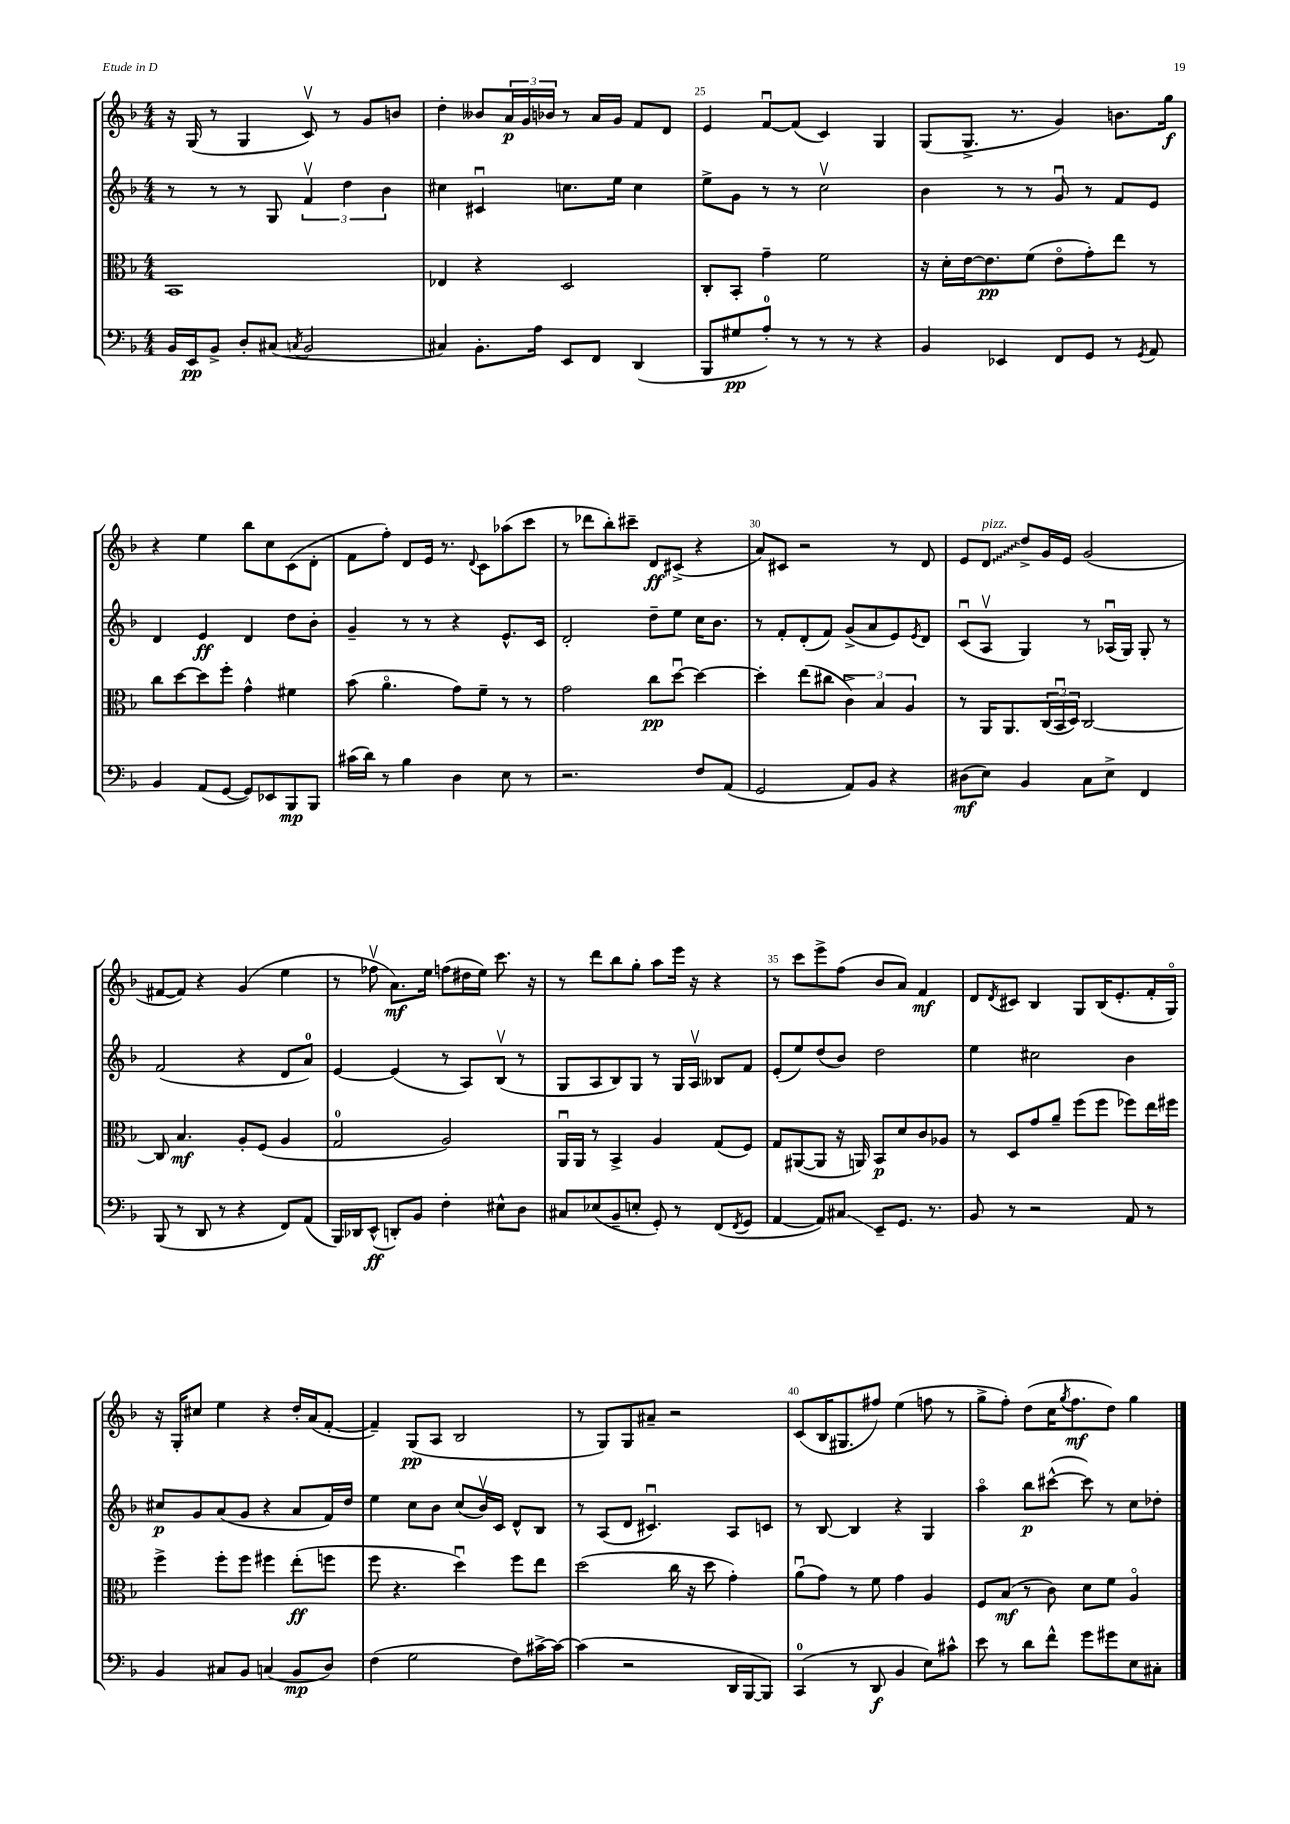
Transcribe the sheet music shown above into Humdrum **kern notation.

**kern	**kern	**kern	**kern
*staff4	*staff3	*staff2	*staff1
*clefF4	*clefC3	*clefG2	*clefG2
*k[b-]	*k[b-]	*k[b-]	*k[b-]
*M4/4	*M4/4	*M4/4	*M4/4
16BB-/LL	1BB-	8r	16r
16EE/J	.	.	(16G/
8BB-^/J	.	8r	8r
8D'/L	.	8r	4G/
(8C#/J	.	8G/	.
8qC/	.	.	.
2BB-/	.	6fv/	8cv/)
.	.	.	8r
.	.	6dd\	.
.	.	.	8g/L
.	.	6b-\	.
.	.	.	8b/J
=	=	=	=
4C#/)	4E-/	4cc#\	4dd'\
8.BB-'\L	4r	4c#u/	8b--/L
.	.	.	24a/L
.	.	.	24g/
16A\Jk	.	.	.
.	.	.	24b-/JJ
8EE/L	2D/	8.cc\L	8r
8FF/J	.	.	16a/LL
.	.	16ee\Jk	16g/JJ
(4DD/	.	4cc\	8f/L
.	.	.	8d/J
=	=	=	=
8BBB-/L	8C'/L	8ee^\L	4e/
8G#/	8BB-'/J	8g\J	.
8A'/J)	4g~\	8r	[8fu/L
8r	.	8r	(8f/]J
8r	2f\	2ccv\	4c/)
8r	.	.	.
4r	.	.	4G/
=	=	=	=
4BB-/	16r	4b-\	(8G/L
.	16d'\LL	.	.
.	[16e\J	.	8.G^/J
.	8.e\]	.	.
4EE-/	.	8r	.
.	.	.	8.r
.	(8f\J	8r	.
8FF/L	8eo\L	8gu/	4g/)
8GG/J	8g'\)	8r	.
8r	8ee\J	8f/L	8.b\L
8qGG/	.	.	.
8AA/	8r	8e/J	.
.	.	.	16gg\Jk
=	=	=	=
4BB-/	8cc\L	4d/	4r
.	[8dd\	.	.
(8AA/L	8dd\]	4e/	4ee\
[8GG/J	8ff'\J	.	.
8GG/]L)	4g^^\	4d/	8bb-\L
8EE-/	.	.	8cc\
8BBB-/	4f#\	8dd\L	(8c\
8BBB-/J	.	8b-'\J	8d'\J
=	=	=	=
(16c#\LL	(8b-\	4g~/	8f\L
16d\JJ)	.	.	.
8r	4.ao\	.	8ff'\J)
4B-\	.	8r	8d/L
.	.	8r	16e/Jk
.	.	.	8.r
4D\	8g\L)	4r	.
.	.	.	8qqd/
.	8f~\J	.	8c\L
8E\	8r	8.e^^/L	(8aa-\
8r	8r	.	8ccc\J
.	.	16c/Jk	.
=	=	=	=
2.r	2g\	2d'/	8r
.	.	.	8ddd-\L
.	.	.	8bb-'\)
.	.	.	8ccc#~\J
.	8cc\L	8dd~\L	8d/L
.	[8ddu\J	8ee\J	(8c#^/J
8F/L	4dd\_	16cc\LK	4r
.	.	8.b-\J	.
(8AA/J	.	.	.
=	=	=	=
2GG/	4dd'\]	8r	8a/L)
.	.	8f'/L	8c#/J
.	(8ee\L	(8d'/	2r
.	8cc#\J	8f/J)	.
8AA/L)	6c^\)	(8g^/L	.
8BB-/J	.	8a/	.
.	6B-/	.	.
4r	.	8e/)	8r
.	6A/	.	.
.	.	8qe/	.
.	.	8d/J	8d/
=	=	=	=
(8D#\L	8r	(8cu/L	8e/L
8E\J)	16AA/LK	8Av/J	8d/J
.	8.AA/	.	.
4BB-/	.	4G/)	8dd^/L
.	(24C/L	.	16g/L
.	24BB-u/	.	.
.	.	.	16e/JJ
.	24D/JJ)	.	.
8C\L	[2C/	8r	(2g/
8E^\J	.	(16A-u/LL	.
.	.	16G/JJ)	.
4FF/	.	8G'/	.
.	.	8r	.
=	=	=	=
(8BBB-/	8C/]	(2f/	[8f#/L
8r	4.B-/	.	8f#/]J)
8DD/	.	.	4r
8r	.	.	.
4r	8A'/L	4r	(4g/
.	(8F/J	.	.
8FF/L)	4A/	8d/L	4ee\
(8AA/J	.	8a/J)	.
=	=	=	=
16BBB-/LL)	2G/	[4e/	8r
16DD-/J	.	.	.
(8EE^^/J	.	.	8ff-v\
8DD'/L)	.	(4e/]	8.a\L)
8BB-/J	.	.	.
.	.	.	16ee\Jk
4F'\	2A/)	8r	(8ff\L
.	.	8A/L)	16dd#\L
.	.	.	16ee\JJ)
8E#^^\L	.	(8B-v/J	8.ccc\
8D\J	.	8r	.
.	.	.	16r
=	=	=	=
8C#/L	16AAu/LL	8G/L	8r
.	16AA/JJ	.	.
(8E-/	8r	8A/	8ddd\L
8BB-~/	4BB-^/	8B-/)	8bb-\
8E'/J	.	8G/J	8gg'\J
8GG'/)	4A/	8r	8aa\L
8r	.	16G/LL	16eee\Jk
.	.	16Av/JJ	16r
(8FF/L	(8G/L	8B--/L	4r
8qFF/	.	.	.
8GG/J	8F/J)	8f/J	.
=	=	=	=
[4AA/	8G/L	(8e'/L	8r
.	([8AA#/	8ee/)	8ccc\L
8AA/]L)	8AA#/]J	(8dd/	8eee^\
8C#/J	16r	8b-/J)	(8ff\J
.	16AA/)	.	.
8EE~/L	8BB-/L	2dd\	8b-/L
8.GG/J	8d/	.	8a/J)
.	8c/	.	4f/
8.r	.	.	.
.	8A-/J	.	.
=	=	=	=
8BB-/	8r	4ee\	8d/L
.	.	.	8qd/
8r	8D/L	.	8c#/J
2r	8g/	2cc#\	4B-/
.	8a~/J	.	.
.	(8ff\L	.	8G/L
.	8ff\J	.	(16B-/K
.	.	.	8.e'/
8AA/	8ff-\L)	4b-\	.
8r	16ee\L	.	16f'/L
.	16ff#\JJ	.	16Go/JJ)
=	=	=	=
4BB-/	4ff^\	8cc#/L	16r
.	.	.	16G'/LK
.	.	8g/	8cc#/J
8C#/L	8ff'\L	(8a/	4ee\
8BB-/J	8ff\J	8g/J	.
(4C/	4ff#\	4r	4r
8BB-/L	(8ee'\L	8a/L	16dd'/LL
.	.	.	(16a/J
8D/J)	8ff\J	16f/L)	[8f'/J
.	.	16dd/JJ	.
=	=	=	=
(4F\	8ff\	4ee\	4f~/])
.	4.r	.	.
2G\	.	8cc\L	(8G/L
.	.	8b-\J	8A/J
.	4ddu\)	(8cc/L	2B-/
.	.	16b-v/L)	.
.	.	16c/JJ	.
8F\L)	8ff\L	8d^^/L	.
[16c#^\L	8ee\J	8B-/J	.
16c#\_JJ	.	.	.
=	=	=	=
(4c#\]	(2dd\	8r	8r
.	.	(8A/L	8G/L)
2r	.	8d/J	8G/
.	.	4.c#u/)	8a#~/J
.	16cc\	.	2r
.	16r	.	.
.	8dd\	.	.
16DD/LL	4g'\)	8A/L	.
[16BBB-/J	.	.	.
8BBB-/]J)	.	8c/J	.
=	=	=	=
(4CC/	(8au\L	8r	(8c/L
.	8g\J)	[8B-/	16B-/K
.	.	.	8.G#/
8r	8r	4B-/]	.
8DD/	8f\	.	8ff#/J)
4BB-/	4g\	4r	(4ee\
8E\L)	4A/	4G/	8ff\
8c#^^\J	.	.	8r
=	=	=	=
8e\	8F/L	4aao\	8gg^\L
8r	(8B-/J	.	8ff'\J)
8d\L	8r	8bb-\L	(8dd\L
8f^^\J	8c\)	([8ccc#^^\J	16cc\K
.	.	.	8qgg/
.	.	.	8.ff\
8g\L	8d\L	8ccc#\])	.
8g#\	8f\J	8r	8dd\J)
8E\	4Ao/	8cc\L	4gg\
8C#'\J	.	8dd-'\J	.
==	==	==	==
*-	*-	*-	*-
